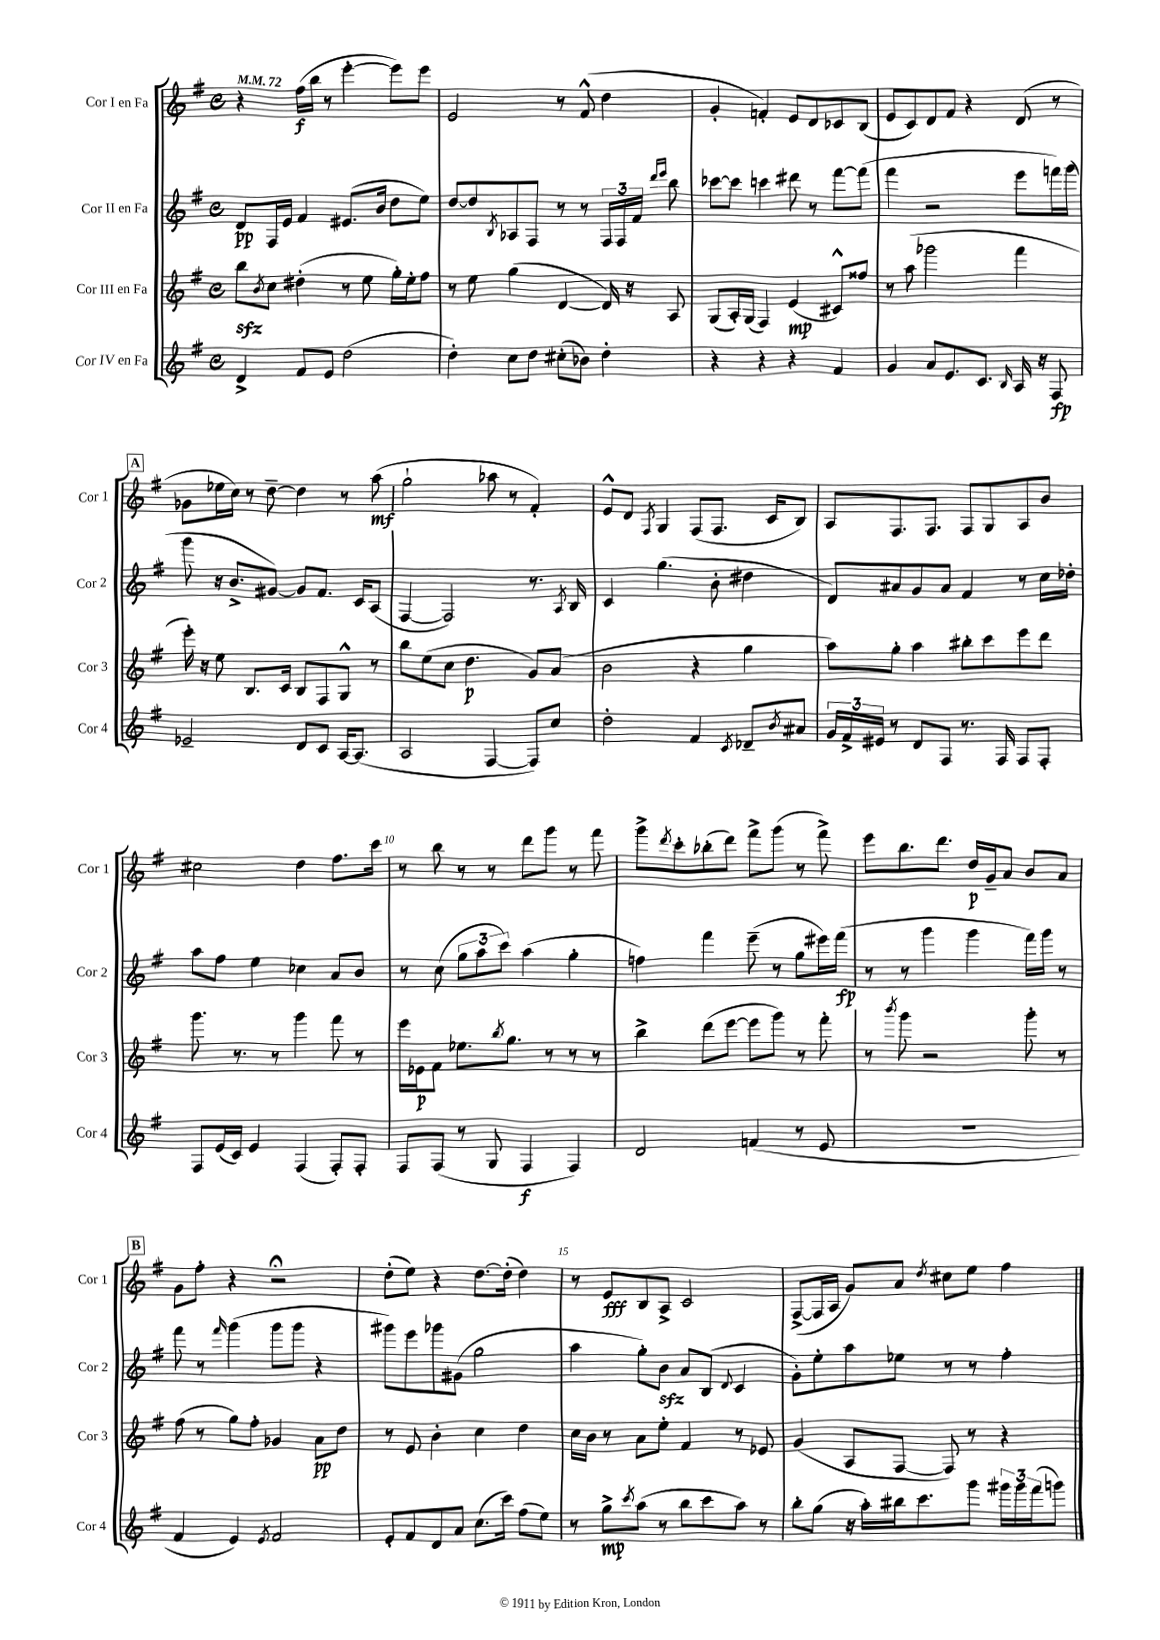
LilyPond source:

<<
\new StaffGroup <<
\new Staff = "s0" \with { instrumentName = "Cor I en Fa" shortInstrumentName = "Cor 1" } {
    \clef treble \key g \major \defaultTimeSignature \time 4/4 \tempo 4 = 72
    r4 fis''16\f( b''16 r8 e'''4~-. e'''8) e'''8 |
    e'2 r8 fis'8-^( d''4 |
    g'4-. f'4-.) e'8 d'8 ces'8 b8( |
    e'8 c'8) d'8 fis'8 r4 d'8( r8 |
    \mark \markup { \box "A" } ges'8 ees''16 c''16) r8 d''8~-- d''4 r8 a''8\mf( |
    g''2-! aes''8 r8 fis'4-.) |
    e'8-^ d'8 \acciaccatura { fis8 } g4 fis8( fis8. c'16 b8) |
    a8 fis8. fis8. fis8 g8 a8 b'8 |
    cis''2 d''4 fis''8. c'''16 |
    r8 b''8 r8 r8 d'''8 g'''8 r8 fis'''8 |
    g'''8-> \acciaccatura { d'''8 } c'''8-. bes''8-.( d'''8) fis'''8-> g'''8( r8 fis'''8->) |
    e'''8 b''8. d'''8. d''16\p g'16-- a'8 b'8 a'8 |
    \mark \markup { \box "B" } g'8 fis''8-. r4 r2\fermata |
    d''8-.( e''8) r4 d''8.~ d''16-.( d''4) |
    r8 e'8\fff b8 a8-> c'2 |
    fis8~->( fis16 a16 g'8) a'8 \acciaccatura { d''8 } cis''8 e''8 fis''4 \bar "|." |
}
\new Staff = "s1" \with { instrumentName = "Cor II en Fa" shortInstrumentName = "Cor 2" } {
    \clef treble \key g \major \defaultTimeSignature \time 4/4
    d'8\pp fis16 e'16 fis'4 eis'8.( b'16 d''8 e''8) |
    d''8~ d''8 \acciaccatura { b8 } aes8 fis8 r8 r8 \tuplet 3/2 { fis16 fis16 fis'16 } \grace { d'''16 e'''16 } b''8 |
    ces'''8~ ces'''8 c'''4 dis'''8 r8 fis'''8~ fis'''8( |
    fis'''4 r2 e'''8 f'''16) g'''16( |
    \mark \markup { \box "A" } g'''8 r16 b'8.-> gis'8~) gis'8 fis'8. c'16 a8( |
    fis4~ fis2) r8. \acciaccatura { a8 } b16 |
    c'4 g''4.( b'8-. dis''4 |
    d'8) ais'8 g'8 ais'8 fis'4 r8 c''16 des''16-. |
    a''8 fis''8 e''4 ces''4 a'8 b'8 |
    r8 c''8( \tuplet 3/2 { g''8 a''8 c'''8) } a''4( g''4-. |
    f''4) fis'''4 e'''8--( r8 g''8 eis'''16) fis'''16\fp( |
    r8 r8 g'''4 g'''4 fis'''16) g'''16 r8 |
    \mark \markup { \box "B" } fis'''8 r8 \grace { fis'''16 } g'''4( g'''8 g'''8 r4 |
    gis'''8) e'''8 ges'''8 gis'8( g''2 |
    a''4 g''8-.) b'8\sfz a'8 b8( \appoggiatura { d'8 } c'4 |
    g'8-.) e''8-. a''8 ees''8 r8 r8 fis''4-. \bar "|." |
}
\new Staff = "s2" \with { instrumentName = "Cor III en Fa" shortInstrumentName = "Cor 3" } {
    \clef treble \key g \major \defaultTimeSignature \time 4/4
    b''8\sfz \acciaccatura { b'8 } c''8 dis''4-.( r8 e''8 g''16-.) e''16-. fis''8 |
    r8 e''8 g''4( d'4~ d'16) r16 a8 |
    g8( a16-.) g16( fis4) e'4\mp( cis'8-^) fisis''8 |
    r8 a''8( ges'''2 fis'''4 |
    \mark \markup { \box "A" } e'''16-.) r16 e''8 b8. c'16 b8 fis8 g8-^ r8 |
    b''8 e''8( c''8 d''4.\p g'8) a'8( |
    b'2 r4 g''4 |
    a''8) g''8-. a''4 bis''8-. c'''8 e'''8 d'''8 |
    g'''8. r8. r8 g'''4 fis'''8 r8 |
    e'''16 ees'16\p fis'8 ees''8. \acciaccatura { b''8 } g''8. r8 r8 r8 |
    b''4-> d'''8( e'''8~ e'''8 g'''8) r8 fis'''8-. |
    r8 \acciaccatura { b'''8 } g'''8 r2 g'''8-. r8 |
    \mark \markup { \box "B" } fis''8( r8 g''8) fis''8-. ges'4 a'8\pp d''8 |
    r8 e'8 b'4-. c''4 d''4 |
    c''16 b'16 r8 a'8 e''8-. fis'4 r8 ees'8 |
    g'4( a8 fis8~ fis8) r8 r4 \bar "|." |
}
\new Staff = "s3" \with { instrumentName = "Cor IV en Fa" shortInstrumentName = "Cor 4" } {
    \clef treble \key g \major \defaultTimeSignature \time 4/4
    d'4-> fis'8 e'8 d''2( |
    d''4-.) c''8 d''8 cis''8-.( bes'8) d''4-. |
    r4 r4 r4 fis'4 |
    g'4 a'8 e'8. c'8. \grace { b16 } a16 r16 fis8\fp |
    \mark \markup { \box "A" } ees'2-- d'8 c'8 a16~ a8.( |
    a2 fis4~ fis8) c''8 |
    d''2-. fis'4 \acciaccatura { c'8 } des'8-- \acciaccatura { b'8 } ais'8 |
    \tuplet 3/2 { g'16 fis'16-> eis'16 } r8 d'8 fis8 r8. fis16 fis8 fis8-. |
    fis8 e'16( c'16) e'4 fis4( fis8-.) fis8-. |
    fis8 fis8( r8 g8 fis4\f fis4) |
    d'2 f'4( r8 e'8 |
    R1 |
    \mark \markup { \box "B" } fis'4 e'4) \acciaccatura { e'8 } fis'2 |
    e'8-. fis'8 d'8 a'8 c''8.( c'''16) fis''8( e''8) |
    r8 g''8->\mp \acciaccatura { c'''8 } a''8( r8 b''8 c'''8 a''8) r8 |
    b''8-. g''8( r16 a''16-.) bis''16 c'''8. g'''8 \tuplet 3/2 { gis'''16 gis'''16 fis'''16( } g'''8) \bar "|." |
}
>>
>>
\layout { \context { \Score \override BarNumber.break-visibility = ##(#f #t #t) barNumberVisibility = #(every-nth-bar-number-visible 5) } }
